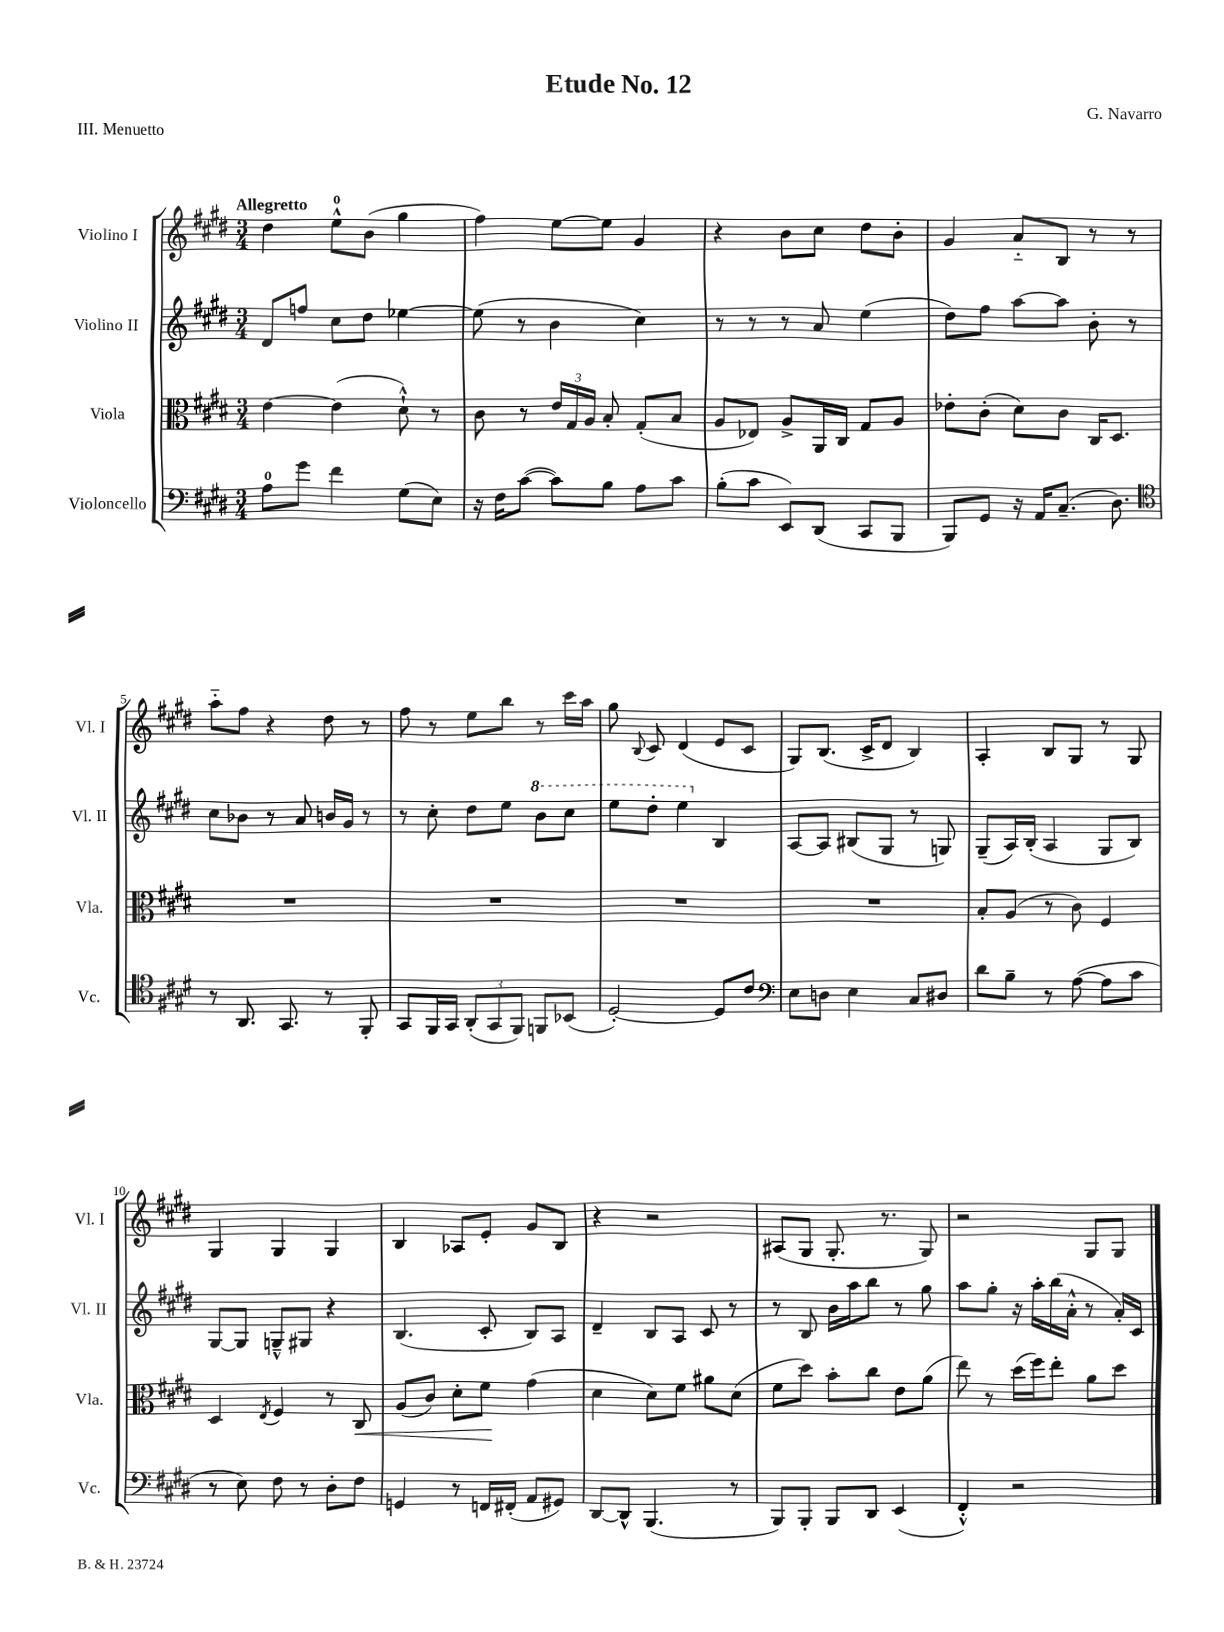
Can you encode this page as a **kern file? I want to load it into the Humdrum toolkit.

**kern	**kern	**dynam	**kern	**kern
*part4	*part3	*part3	*part2	*part1
*staff4	*staff3	*staff3	*staff2	*staff1
*I"Violoncello	*I"Viola	*	*I"Violino II	*I"Violino I
*I'Vc.	*I'Vla.	*	*I'Vl. II	*I'Vl. I
*clefF4	*clefC3	*	*clefG2	*clefG2
*k[f#c#g#d#]	*k[f#c#g#d#]	*	*k[f#c#g#d#]	*k[f#c#g#d#]
*M3/4	*M3/4	*	*M3/4	*M3/4
=1	=1	=1	=1	=1
!	!	!	!	!LO:TX:a:B:t=Allegretto
8A\L	[4e\	.	8d#/L	4dd#\
8g#\J	.	.	8ffn/J	.
4f#\	(4e\]	.	8cc#\L	8ee^^\L
.	.	.	8dd#\J	(8b\J
(8G#\L	8d#`^^\)	.	[4ee-X\	4gg#\
8E\J)	8r	.	.	.
=2	=2	=2	=2	=2
16r	8c#\	.	(8ee-\]	4ff#\)
16F#\KL	.	.	.	.
([8c#\J	8r	.	8r	.
8c#\L])	24e/LL	.	4b\	[8ee\L
.	24G#/	.	.	.
.	24A/JJ	.	.	.
8B\J	8B'/	.	.	8ee\J]
8A\L	(8G#'/L	.	4cc#\)	4g#/
8c#\J	8B/J	.	.	.
=3	=3	=3	=3	=3
(8B'\L	8A/L	.	8r	4r
8c#\J	8E-X/J)	.	8r	.
8EE/L)	8A^/L	.	8r	8b\L
(8DD#/J	16AA/L	.	8a/	8cc#\J
.	16C#/JJ	.	.	.
8CC#/L	8G#/L	.	(4ee\	8dd#\L
8BBB/J	8A/J	.	.	8b'\J
=4	=4	=4	=4	=4
8BBB/L)	8e-X'\L	.	8dd#\L)	4g#/
8GG#/J	(8c#'\J	.	8ff#\J	.
16r	8d#\L)	.	[8aa\L	8a/L
16AA/KL	.	.	.	.
(8.C#~/J	8c#\J	.	8aa\J]	8B/J
.	16C#/KL	.	8b'\	8r
8.D#\)	8.D#/J	.	.	.
.	.	.	8r	8r
!!LO:LB:g=z
=5	=5	=5	=5	=5
*clefC4	*	*	*	*
8r	2.r	.	8cc#\L	8aa\L
8.AA/	.	.	8b-X\J	8ff#\J
.	.	.	8r	4r
8.GG#/	.	.	.	.
.	.	.	8a/	.
8r	.	.	16bn/LL	8dd#\
.	.	.	16g#/JJ	.
8FF#'/	.	.	8r	8r
=6	=6	=6	=6	=6
8GG#/L	2.r	.	8r	8ff#\
16FF#/L	.	.	8cc#'\	8r
16GG#/JJ	.	.	.	.
(12AA'/L	.	.	8dd#\L	8ee\L
12GG#/	.	.	.	.
.	.	.	8ee\J	8bb\J
12FF#/J)	.	.	.	.
*	*	*	*8va	*
8FFn/L	.	.	8bb\L	8r
(8BB-X/J	.	.	8ccc#\J	16ccc#\LL
.	.	.	.	16aa\JJ
=7	=7	=7	=7	=7
[2D#'/)	2.r	.	8eee\L	8gg#\
.	.	.	.	8qqB/
.	.	.	8ddd#'\J	8c#/
.	.	.	4eee\	(4d#/
*	*	*	*X8va	*
8D#/L]	.	.	4B/	8e/L
8c#/J	.	.	.	8c#/J
=8	=8	=8	=8	=8
*clefF4	*	*	*	*
8E\L	2.r	.	[8A/L	8G#/L)
8Dn\J	.	.	8A/J]	(8.B/J
4E\	.	.	(8B#X/L	.
.	.	.	.	16c#^/KL
.	.	.	8G#/J	8d#/J
8C#/L	.	.	8r	4B/)
8D#X/J	.	.	8Gn/)	.
=9	=9	=9	=9	=9
8d#\L	8B'/L	.	(8G#~/L	4A'/
8B~\J	(8A/J	.	16A/L)	.
.	.	.	(16B'/JJ	.
8r	8r	.	4A/	8B/L
([8A\	8c#\)	.	.	8G#/J
8A\L]	4F#/	.	8G#/L	8r
8c#\J	.	.	8B/J)	8G#/
!!LO:LB:g=z
=10	=10	=10	=10	=10
8r	4D#/	.	[8G#/L	4G#/
8E\)	.	.	8G#/J]	.
.	8qE/	.	.	.
8F#\	4F#/	.	8Gn~^^/L	4G#/
8r	.	.	8G#X/J	.
8D#'\L	8r	.	4r	4G#/
!	!	!LO:HP:b	!	!
8F#\J	8C#/	<	.	.
=11	=11	=11	=11	=11
4GGn/	(8A/L	.	(4.B/	4B/
.	8c#/J)	.	.	.
8r	8d#'\L	.	.	8A-X/L
16FFn/LL	8f#\J	.	8c#'/	8e'/J
(16FF#X'/JJ	.	.	.	.
8AA/L	(4g#\	[	8B/L)	8g#/L
8GG#X/J)	.	.	8A/J	8B/J
=12	=12	=12	=12	=12
[8DD#/L	4d#\	.	4d#~/	4r
8DD#^^/J]	.	.	.	.
(4.BBB/	8d#\L)	.	8B/L	2r
.	8f#\J	.	8A/J	.
.	8a#X\L	.	8c#/	.
8r	(8d#\J	.	8r	.
=13	=13	=13	=13	=13
8BBB/L)	8f#\L	.	8r	(8A#X/L
8BBB'/J	8dd#\J)	.	8B/	8G#/J
8BBB/L	8b'\L	.	16b\LL	8.G#'/
.	.	.	16aa\J	.
8DD#/J	8cc#\J	.	8bb\J	.
.	.	.	.	8.r
(4EE/	8e\L	.	8r	.
.	(8a\J	.	8gg#\	8G#/)
=14	=14	=14	=14	=14
4FF#'^^/)	8ee\)	.	8aa\L	2r
.	8r	.	8gg#'\J	.
2r	(16dd#\LL	.	16r	.
.	16ff#\J)	.	16aa'\LL	.
.	8ee'\J	.	(16bb\	.
.	.	.	16a'^^\JJ	.
.	8a\L	.	8r	8G#/L
.	8dd#\J	.	16a'/LL)	8G#/J
.	.	.	16c#/JJ	.
==	==	==	==	==
*-	*-	*-	*-	*-
